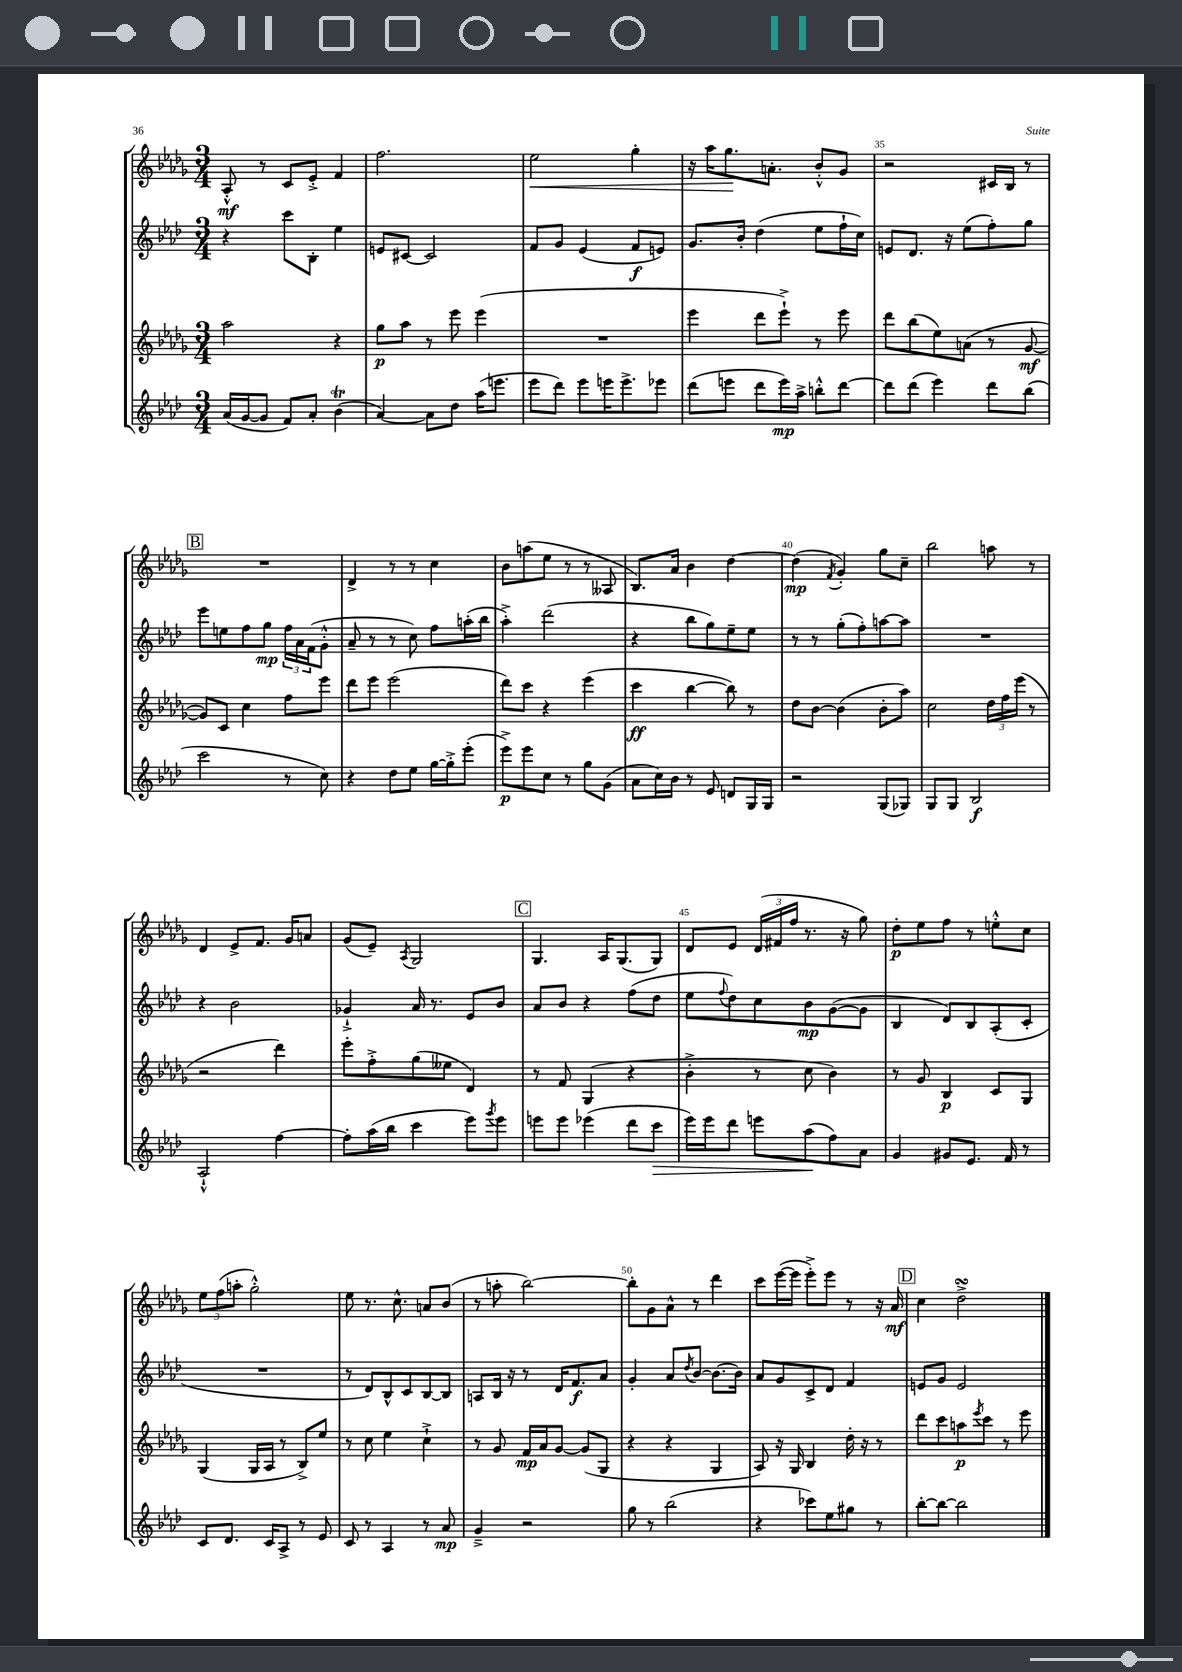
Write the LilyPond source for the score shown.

<<
\new StaffGroup <<
\new Staff = "s0" {
    \clef treble \key des \major \numericTimeSignature \time 3/4
    aes8-.-^\mf r8 c'8 ees'8-.-> f'4 |
    f''2. |
    ees''2\< ges''4-. |
    r16 aes''16 ges''8.\! a'8.-. bes'8-.-^ ges'8 |
    r2 cis'16 bes16 r8 |
    \mark \markup { \box "B" } R2. |
    des'4-> r8 r8 c''4 |
    bes'8 a''8( ees''8 r8 r8 aeses8 |
    bes8.) aes'16 bes'4 des''4~ |
    des''4\mp( \acciaccatura { f'8 } ges'4-.) ges''8 c''8-- |
    bes''2 a''8 r8 |
    des'4 ees'8-> f'8. ges'16 a'8 |
    ges'8( ees'8--) \acciaccatura { aes8 } ges2 |
    \mark \markup { \box "C" } ges4. aes16 ges8.( ges8) |
    des'8 ees'8 \tuplet 3/2 { des'16( fis'16 f''16 } r8. r16 ges''8) |
    des''8-.\p ees''8 f''8 r8 e''8-.-^ c''8 |
    \tuplet 3/2 { ees''8 f''8( a''8-. } ges''2-.-^) |
    ees''8 r8. c''8.-^ a'8 bes'8( |
    r8 a''8-. bes''2~) |
    bes''8-. ges'8 aes'8-^ r8 des'''4 |
    c'''8 ees'''16~( ees'''16 ees'''8-.->) ees'''8 r8 r16 aes'16\mf |
    \mark \markup { \box "D" } c''4 des''2->\turn \bar "|." |
}
\new Staff = "s1" {
    \clef treble \key aes \major \numericTimeSignature \time 3/4
    r4 c'''8 bes8-. ees''4 |
    e'8 cis'8~ cis'2 |
    f'8 g'8 ees'4( f'8\f e'8) |
    g'8. bes'16-. des''4( ees''8 f''16-! c''16) |
    e'8 des'8. r16 ees''8( f''8-.) g''8 |
    \mark \markup { \box "B" } ees'''8 e''8 f''8 g''8\mp \tuplet 3/2 { f''16 aes'16 f'16( } g'8-.-^ |
    aes'8-- r8 r8 c''8) f''8 a''16-.( bes''16 |
    aes''4-.->) des'''2( |
    r4 bes''8 g''8) ees''8-- ees''8 |
    r8 r8 g''8-.( f''8-.) a''8~ a''8 |
    R2. |
    r4 bes'2 |
    ges'4-!-> aes'16 r8. ees'8 bes'8 |
    \mark \markup { \box "C" } aes'8 bes'8 r4 f''8( des''8 |
    ees''8 \appoggiatura { f''8 } des''8) c''8 bes'8\mp g'8~( g'8 |
    bes4 des'8) bes8 aes8-.( c'8-. |
    R2. |
    r8 des'8) bes8-^ c'8 bes8~ bes8 |
    a8 bes16 r16 r8 des'16 f'8.\f aes'8 |
    g'4-. aes'8 \acciaccatura { des''8 } bes'8~ bes'8.~ bes'16 |
    aes'8 g'8 c'8-> des'8 f'4 |
    \mark \markup { \box "D" } e'8 g'8 e'2 \bar "|." |
}
\new Staff = "s2" {
    \clef treble \key des \major \numericTimeSignature \time 3/4
    aes''2 r4 |
    ges''8\p aes''8 r8 ees'''8 ees'''4( |
    R2. |
    ees'''4 des'''8 ees'''8-!->) r8 ees'''8 |
    des'''8 bes''8( ees''8) a'8( r8 ges'8~\mf |
    \mark \markup { \box "B" } ges'8) c'8 c''4 f''8 ees'''8 |
    des'''8 ees'''8 ees'''2( |
    des'''8) c'''8 r4 ees'''4( |
    c'''4\ff bes''4~ bes''8) r8 |
    des''8 bes'8~ bes'4( bes'8-. aes''8) |
    c''2 \tuplet 3/2 { des''16 f''16 ees'''16( } r8 |
    r2 des'''4) |
    ees'''8-. f''8-.-> ges''8( eeses''8 des'4) |
    \mark \markup { \box "C" } r8 f'8 ges4( r4 |
    bes'4-.-> r8 c''8 bes'4) |
    r8 ges'8 bes4\p c'8 ges8 |
    ges4( ges16 aes16 r8 bes8->) ees''8 |
    r8 c''8 ees''4 c''4-!-> |
    r8 ges'8 f'16\mp aes'16 ges'8~ ges'8( ges8 |
    r4 r4 ges4 |
    aes8) r16 ges16 bes4 des''16-. r16 r8 |
    \mark \markup { \box "D" } des'''8 c'''8 a''8\p \acciaccatura { ees'''8 } c'''8 r8 ees'''8 \bar "|." |
}
\new Staff = "s3" {
    \clef treble \key aes \major \numericTimeSignature \time 3/4
    aes'16( g'16~ g'8 f'8) aes'8-. bes'4\trill( |
    aes'4~) aes'8 des''8 aes''16( e'''8. |
    ees'''8 des'''8) ees'''8 e'''16 e'''8.-> ees'''8 |
    des'''8( e'''8 des'''8 e'''16\mp) aes''16-> b''8-.-^ des'''8~ |
    des'''8 des'''8( ees'''4) des'''8 bes''8( |
    \mark \markup { \box "B" } c'''2 r8 c''8) |
    r4 des''8 ees''8 g''16~ g''16-.-> ees'''8-.( |
    ees'''8->\p) ees'''8 c''8 r8 g''8 g'8( |
    aes'8 c''16) bes'16 r8 ees'8 d'8 g16 g16 |
    r2 g8( ges8) |
    g8 g8 bes2\f |
    aes2-!-^ f''4~ |
    f''8-. aes''16( bes''16 c'''4 ees'''8) \acciaccatura { g'''8 } ees'''8 |
    \mark \markup { \box "C" } e'''8 e'''8 ees'''4( des'''8 c'''8\> |
    ees'''16) ees'''16 des'''8 e'''8 aes''8\!( f''8) aes'8 |
    g'4 gis'8 ees'8. f'16 r8 |
    c'8 des'8. c'16 aes8-> r8 ees'8 |
    c'8 r8 aes4 r8 aes'8\mp |
    g'4---> r2 |
    g''8 r8 bes''2( |
    r4 ces'''8) ees''8 gis''8 r8 |
    \mark \markup { \box "D" } bes''8~-. bes''8~ bes''2 \bar "|." |
}
>>
>>
\layout { \context { \Score currentBarNumber = #31 \override BarNumber.break-visibility = ##(#f #t #t) barNumberVisibility = #(every-nth-bar-number-visible 5) } }
